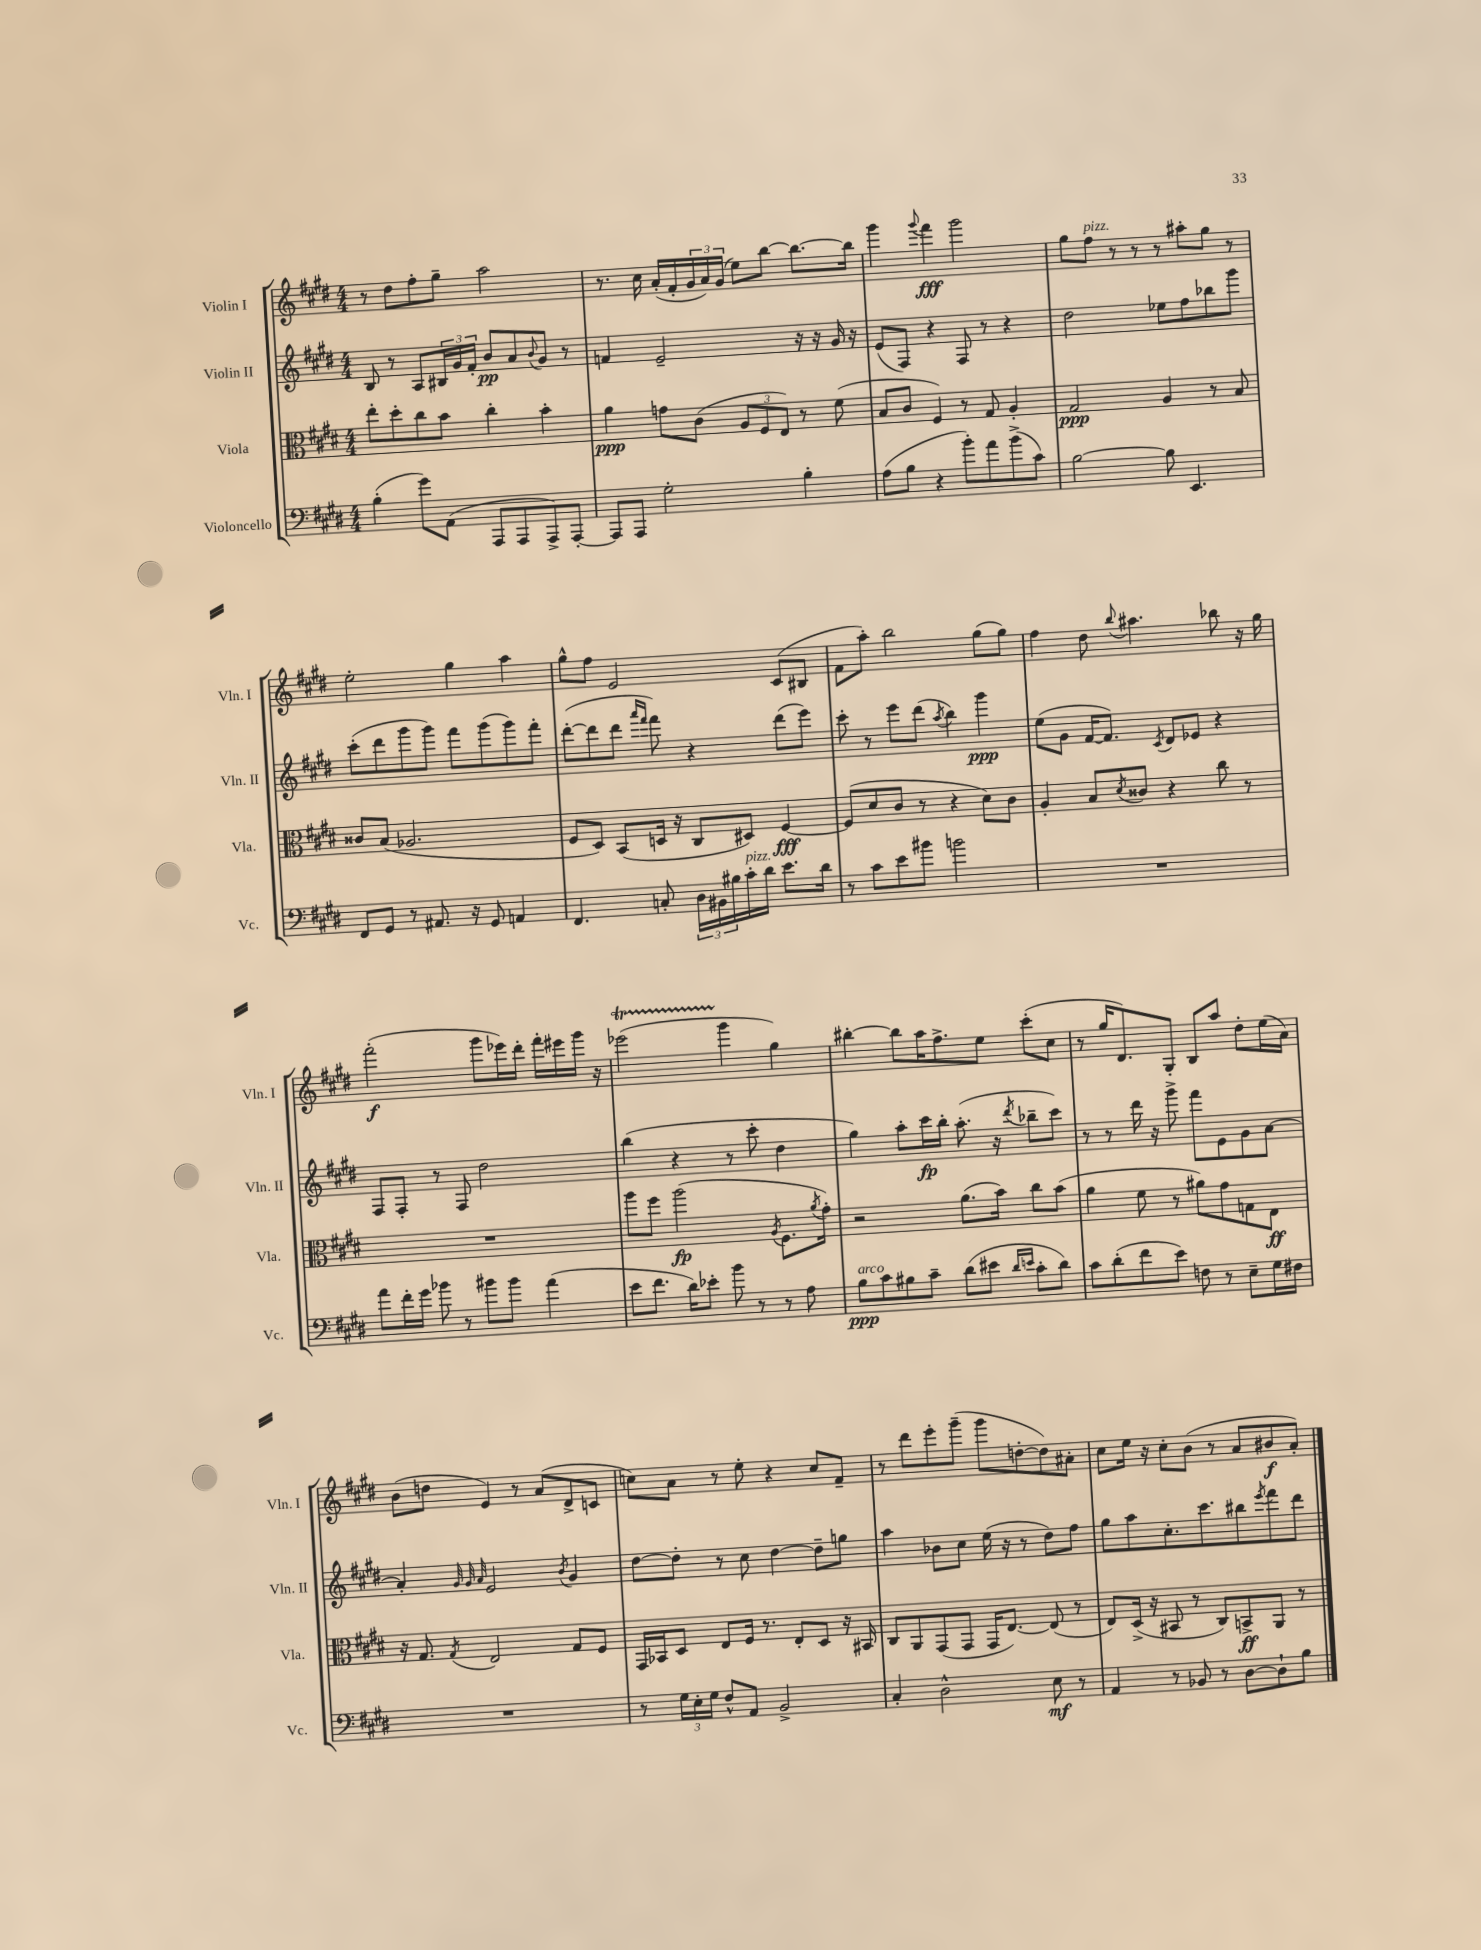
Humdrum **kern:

**kern	**dynam	**kern	**dynam	**kern	**dynam	**kern	**dynam
*part4	*part4	*part3	*part3	*part2	*part2	*part1	*part1
*staff4	*staff4	*staff3	*staff3	*staff2	*staff2	*staff1	*staff1
*I"Violoncello	*	*I"Viola	*	*I"Violin II	*	*I"Violin I	*
*I'Vc.	*	*I'Vla.	*	*I'Vln. II	*	*I'Vln. I	*
*clefF4	*	*clefC3	*	*clefG2	*	*clefG2	*
*k[f#c#g#d#]	*	*k[f#c#g#d#]	*	*k[f#c#g#d#]	*	*k[f#c#g#d#]	*
*M4/4	*	*M4/4	*	*M4/4	*	*M4/4	*
=14	=14	=14	=14	=14	=14	=14	=14
(4B'\	.	8ee'\L	.	8B/	.	8r	.
.	.	8dd#'\	.	8r	.	8dd#\L	.
8g#\L)	.	8cc#\	.	8A/L	.	8ff#'\	.
(8AA\J	.	8b\J	.	24B#X/L	.	8gg#~\J	.
.	.	.	.	24g#/	.	.	.
.	.	.	.	24f#'/JJ	.	.	.
8AAA/L	.	4cc#'\	.	8b/L	pp	2aa\	.
8AAA/	.	.	.	8a/	.	.	.
.	.	.	.	8qqb/	.	.	.
8AAA^/)	.	4b'\	.	8g#/J	.	.	.
[8AAA'/J	.	.	.	8r	.	.	.
=15	=15	=15	=15	=15	=15	=15	=15
8AAA/L]	.	4a\	ppp	4fn/	.	8.r	.
8AAA/J	.	.	.	.	.	.	.
.	.	.	.	.	.	16cc#\	.
2G#'\	.	8gn\L	.	2e~/	.	(16a'/LL	.
.	.	.	.	.	.	16f#'/	.
.	.	(8c#\J	.	.	.	24g#/	.
.	.	.	.	.	.	24a/)	.
.	.	.	.	.	.	(24g#/JJ	.
.	.	12A/L	.	.	.	8ee\L)	.
.	.	12F#/	.	.	.	.	.
.	.	.	.	.	.	[8bb\J	.
.	.	12E/J)	.	.	.	.	.
4B'\	.	8r	.	16r	.	8.bb\L_	.
.	.	.	.	16r	.	.	.
.	.	(8f#\	.	16g#/	.	.	.
.	.	.	.	16r	.	16bb\Jk]	.
=16	=16	=16	=16	=16	=16	=16	=16
(8A\L	.	8B/L	.	(8e/L	.	4ggg#\	.
8B\J	.	8c#/J	.	8F#/J)	.	.	.
.	.	.	.	.	.	8qqggg#/	.
4r	.	4F#/)	.	4r	.	4fff#\	fff
8b'\L)	.	8r	.	8F#/	.	2ggg#\	.
8a\	.	8G#/	.	8r	.	.	.
(8b^\	.	4A'/	.	4r	.	.	.
8c#\J)	.	.	.	.	.	.	.
=17	=17	=17	=17	=17	=17	=17	=17
[2B\	.	2G#/	ppp	2dd#\	.	8gg#\L	.
!	!	!	!	!	!	!LO:TX:a:i:t=pizz.	!
.	.	.	.	.	.	8ff#\J	.
.	.	.	.	.	.	8r	.
.	.	.	.	.	.	8r	.
8B\]	.	4A/	.	8ee-X\L	.	8r	.
4.EE/	.	.	.	8ff#\	.	8aa#X'\L	.
.	.	8r	.	8bb-X\	.	8gg#\J	.
.	.	8B/	.	8ggg#\J	.	8r	.
!!LO:LB:g=z
=18	=18	=18	=18	=18	=18	=18	=18
8FF#/L	.	8c##X/L	.	(8ccc#'\L	.	2ee'\	.
8GG#/J	.	(8B/J	.	8ddd#\	.	.	.
8r	.	2.A-X/	.	8ggg#\	.	.	.
8.AA#X/	.	.	.	8ggg#\J)	.	.	.
.	.	.	.	8fff#\L	.	4gg#\	.
16r	.	.	.	.	.	.	.
8GG#/	.	.	.	(8ggg#\	.	.	.
4AAn/	.	.	.	8ggg#\)	.	4aa\	.
.	.	.	.	8fff#'\J	.	.	.
=19	=19	=19	=19	=19	=19	=19	=19
4.FF#/	.	8F#/L	.	([8ddd#'\L	.	8gg#^^\L	.
.	.	8D#/J)	.	8ddd#\]	.	8ff#\J	.
.	.	(8BB/L	.	8ddd#\J	.	2e/	.
.	.	.	.	16qqaaa/LL	.	.	.
.	.	.	.	16qqfff#/JJ	.	.	.
8Cn'/	.	16Dn/Jk	.	8fff#\)	.	.	.
.	.	16r	.	.	.	.	.
24D#\LL	.	8C#/L	.	4r	.	.	.
24BB#X\	.	.	.	.	.	.	.
24B#X\	.	.	.	.	.	.	.
!LO:TX:a:i:t=pizz.	!	!	!	!	!	!	!
16c#'\	.	8D#X/J)	.	.	.	.	.
16d#\JJ	.	.	.	.	.	.	.
8.e\L	.	[4F#/	fff	(8ddd#\L	.	(8c#/L	.
.	.	.	.	8eee\J)	.	8B#X/J	.
16d#\Jk	.	.	.	.	.	.	.
=20	=20	=20	=20	=20	=20	=20	=20
8r	.	(8F#/L]	.	8ccc#'\	.	8f#\L	.
8c#\L	.	8d#/	.	8r	.	8aa'\J)	.
8e\	.	8c#/J	.	8eee\L	.	2bb\	.
8b#X\J	.	8r	.	(8ddd#\J	.	.	.
.	.	.	.	8qaa/	.	.	.
2bn\	.	4r	.	4bb\)	.	.	.
.	.	8d#\L)	.	4ggg#\	ppp	(8gg#\L	.
.	.	8c#\J	.	.	.	8gg#\J)	.
=21	=21	=21	=21	=21	=21	=21	=21
1r	.	4A'/	.	(8ee\L	.	4ff#\	.
.	.	.	.	8g#\J	.	.	.
.	.	8B/L	.	[16f#/KL	.	8dd#\	.
.	.	.	.	8.f#/J])	.	.	.
.	.	8qd#/	.	.	.	8qqbb/	.
.	.	8c##X/J	.	.	.	4.aa#X\	.
.	.	.	.	8qc#/	.	.	.
.	.	4r	.	8d#/L	.	.	.
.	.	.	.	8e-X/J	.	.	.
.	.	8cc#\	.	4r	.	8bb-X\	.
.	.	8r	.	.	.	16r	.
.	.	.	.	.	.	16gg#\	.
!!LO:LB:g=z
=22	=22	=22	=22	=22	=22	=22	=22
8a\L	.	1r	.	8F#/L	.	(2fff#'\	f
16f#'\L	.	.	.	8F#'/J	.	.	.
16g#\JJ	.	.	.	.	.	.	.
8b-X\	.	.	.	8r	.	.	.
8r	.	.	.	8F#/	.	.	.
8b#X\L	.	.	.	2dd#\	.	8ggg#\L	.
8b#\J	.	.	.	.	.	16eee-X\L)	.
.	.	.	.	.	.	16ddd#'\JJ	.
(4a\	.	.	.	.	.	16fff#'\LL	.
.	.	.	.	.	.	16eee#X\	.
.	.	.	.	.	.	16ggg#\JJ	.
.	.	.	.	.	.	16r	.
=23	=23	=23	=23	=23	=23	=23	=23
8e\L	.	8aa\L	.	(4bb\	.	(2eee-XT\	.
8.f#\J	.	8ff#\J	.	.	.	.	.
.	.	(2aa\	fp	4r	.	.	.
16d#\KL)	.	.	.	.	.	.	.
8e-X'\J	.	.	.	.	.	.	.
8b\	.	.	.	8r	.	4ggg#\	.
8r	.	.	.	8ccc#'\	.	.	.
.	.	8qA/	.	.	.	.	.
8r	.	8.F#\L	.	4dd#\	.	4gg#\)	.
8A\	.	.	.	.	.	.	.
.	.	8qa/	.	.	.	.	.
.	.	16g#'\Jk)	.	.	.	.	.
=24	=24	=24	=24	=24	=24	=24	=24
!LO:TX:a:i:t=arco	!	!	!	!	!	!	!
8B\L	ppp	2r	.	4gg#\)	.	[4bb#X'\	.
8c#\	.	.	.	.	.	.	.
8B#X\	.	.	.	8aa'\L	.	8bb#\L]	.
8c#~\J	.	.	.	16ccc#\L	fp	16aa\K	.
.	.	.	.	16bb'\JJ	.	8.ff#^\	.
(8d#\L	.	(8.a\L	.	(8.aa'\	.	.	.
8e#X\J	.	.	.	.	.	8ee\J	.
.	.	16b\Jk)	.	16r	.	.	.
16qqd#/LL	.	.	.	.	.	.	.
16qqen/JJ	.	.	.	8qddd#/	.	.	.
8c#'\L	.	8cc#\L	.	8bb-X~\L	.	(8ccc#'\L	.
8d#\J)	.	(8b\J	.	8ccc#\J)	.	8cc#\J	.
=25	=25	=25	=25	=25	=25	=25	=25
8c#\L	.	4a\	.	8r	.	8r	.
(8d#'\	.	.	.	8r	.	16gg#/KL	.
.	.	.	.	.	.	8.d#/)	.
8f#\	.	8f#\	.	16ddd#\	.	.	.
.	.	.	.	16r	.	.	.
8e\J)	.	8r	.	8ggg#^\	.	8G#'/J	.
8Fn\	.	8a#X\L)	.	8fff#\L	.	8B/L	.
8r	.	8g#\	.	8e\	.	8aa/J	.
8E~\L	.	8Gn\	.	8g#\	.	8dd#'\L	.
16G#\L	.	8E\J	ff	[8a\J	.	(16ee\L	.
16F#X\JJ	.	.	.	.	.	16a\JJ)	.
!!LO:LB:g=z
=26	=26	=26	=26	=26	=26	=26	=26
1r	.	16r	.	4a'/]	.	(8b\L	.
.	.	8.G#/	.	.	.	.	.
.	.	.	.	.	.	8ddn\J	.
.	.	.	.	32qqg#/	.	.	.
.	.	.	.	32qqg#/	.	.	.
.	.	8qG#/	.	32qqa/	.	.	.
.	.	2E/	.	2e/	.	4e/)	.
.	.	.	.	.	.	8r	.
.	.	.	.	.	.	(8a/L	.
.	.	.	.	8qb/	.	.	.
.	.	8G#/L	.	4g#/	.	8d#^/	.
.	.	8F#/J	.	.	.	8cn/J	.
=27	=27	=27	=27	=27	=27	=27	=27
8r	.	16GG#/LL	.	[8dd#\L	.	8ccn\L)	.
.	.	16BB-X/J	.	.	.	.	.
24G#\LL	.	8D#/J	.	8dd#'\J]	.	8a\J	.
24E'\	.	.	.	.	.	.	.
24G#\JJ	.	.	.	.	.	.	.
8F#^^/L	.	8E/L	.	8r	.	8r	.
8AA/J	.	16F#/Jk	.	8cc#\	.	8ee'\	.
.	.	8.r	.	.	.	.	.
2BB^/	.	.	.	[4dd#\	.	4r	.
.	.	8E'/L	.	.	.	.	.
.	.	8D#/J	.	8dd#~\L]	.	8cc/L	.
.	.	16r	.	8ggn\J	.	8f#~/J	.
.	.	16BB#X/	.	.	.	.	.
=28	=28	=28	=28	=28	=28	=28	=28
4C#'/	.	8C#/L	.	4aa\	.	8r	.
.	.	8AA/	.	.	.	8ddd#\L	.
2D#^^\	.	(8GG#/	.	8b-X\L	.	8eee'\	.
.	.	8GG#/J	.	8cc#\J	.	(8ggg#~\J	.
.	.	16GG#/KL	.	(16ee\	.	8ggg#\L	.
.	.	[8.E/J)	.	16r	.	.	.
.	.	.	.	8r	.	[8ddn'\	.
8E\	mf	(8E/]	.	8dd#\L)	.	8dd\])	.
8r	.	8r	.	8ff#\J	.	8a#X'\J	.
=29	=29	=29	=29	=29	=29	=29	=29
4AA/	.	8E/L)	.	8gg#\L	.	8cc#\L	.
.	.	(16D#^/Jk	.	8aa\	.	16ee\Jk	.
.	.	16r	.	.	.	16r	.
8r	.	8BB#X/	.	8.cc#'\	.	8cc#'\L	.
8BB-X/	.	8r	.	.	.	(8b\J	.
.	.	.	.	8.ccc#\	.	.	.
8r	.	8C#/L)	.	.	.	8r	.
[8D#\L	.	8BBn^/	ff	8bb#X\	.	8a/L	.
.	.	.	.	8qeee/	.	.	.
8D#`\]	.	8AA/J	.	8fff#\	.	8b#X/	f
8B\J	.	8r	.	8ddd#\J	.	8a'/J)	.
==	==	==	==	==	==	==	==
*-	*-	*-	*-	*-	*-	*-	*-
